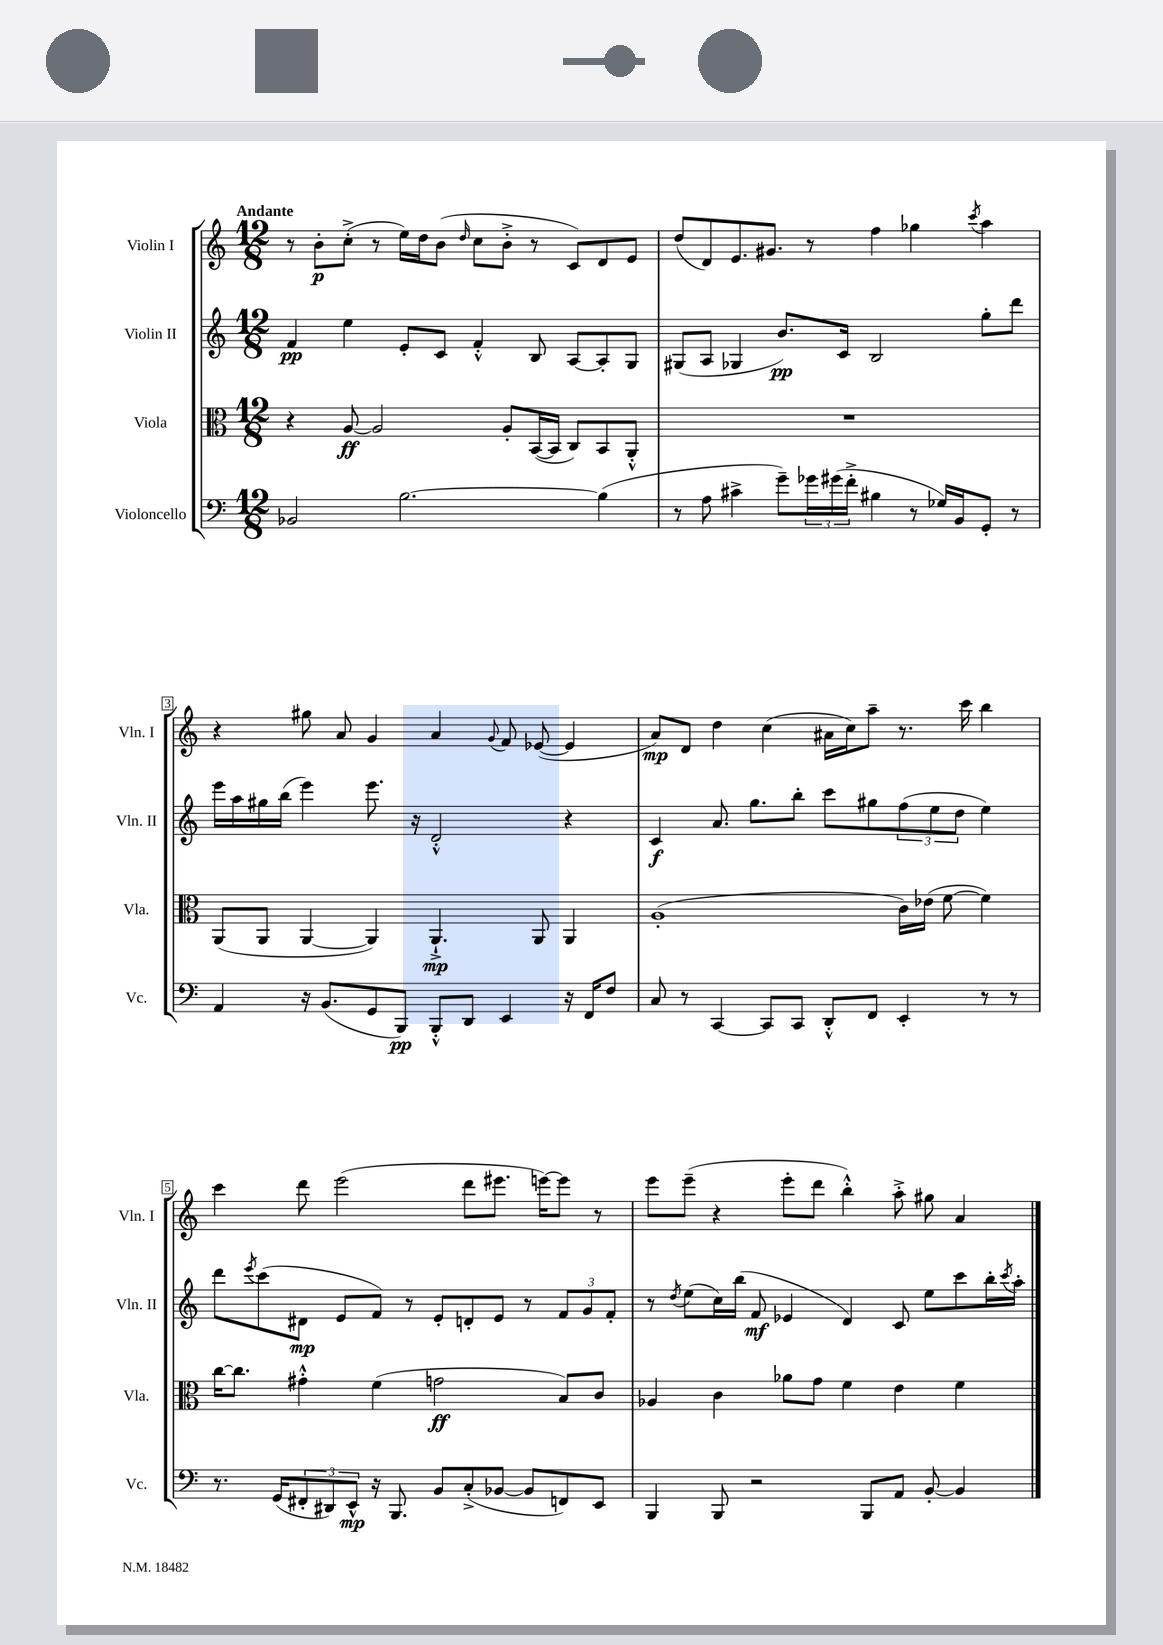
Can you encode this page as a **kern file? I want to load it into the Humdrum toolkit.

**kern	**dynam	**kern	**dynam	**kern	**dynam	**kern	**dynam
*part4	*part4	*part3	*part3	*part2	*part2	*part1	*part1
*staff4	*staff4	*staff3	*staff3	*staff2	*staff2	*staff1	*staff1
*I"Violoncello	*	*I"Viola	*	*I"Violin II	*	*I"Violin I	*
*I'Vc.	*	*I'Vla.	*	*I'Vln. II	*	*I'Vln. I	*
*clefF4	*	*clefC3	*	*clefG2	*	*clefG2	*
*k[]	*	*k[]	*	*k[]	*	*k[]	*
*M12/8	*	*M12/8	*	*M12/8	*	*M12/8	*
=1	=1	=1	=1	=1	=1	=1	=1
!	!	!	!	!	!	!LO:TX:a:B:t=Andante	!
2BB-X/	.	4r	.	4f/	pp	8r	.
.	.	.	.	.	.	8b'\L	p
.	.	[8A/	ff	4ee\	.	(8cc'^\J	.
.	.	2A/]	.	.	.	8r	.
[2.B\	.	.	.	8e'/L	.	16ee\LL)	.
.	.	.	.	.	.	16dd\J	.
.	.	.	.	8c/J	.	(8b\J	.
.	.	.	.	.	.	16qqdd/	.
.	.	.	.	4f'^^/	.	8cc\L	.
.	.	8A'/L	.	.	.	8b'^\J	.
.	.	([16BB/L	.	8B/	.	8r	.
.	.	16BB/JJ]	.	.	.	.	.
.	.	8C/L)	.	[8A/L	.	8c/L)	.
(4B\]	.	8BB/	.	8A'/]	.	8d/	.
.	.	8AA'^^/J	.	8G/J	.	8e/J	.
=2	=2	=2	=2	=2	=2	=2	=2
8r	.	1.r	.	(8G#X/L	.	(8dd/L	.
8A\	.	.	.	8A/J	.	8d/)	.
4c#X^\	.	.	.	4G-X/	.	8.e/	.
.	.	.	.	.	.	8.g#X/J	.
8g~\L)	.	.	.	8.b/L)	pp	.	.
24g-X\L	.	.	.	.	.	8r	.
(24g#X\	.	.	.	.	.	.	.
.	.	.	.	16c/Jk	.	.	.
24f'^\JJ	.	.	.	.	.	.	.
4B#X\	.	.	.	2B/	.	4ff\	.
8r	.	.	.	.	.	4gg-X\	.
16G-X/LL)	.	.	.	.	.	.	.
16BB/J	.	.	.	.	.	.	.
.	.	.	.	.	.	8qccc/	.
8GG'/J	.	.	.	8gg'\L	.	4aa\	.
8r	.	.	.	8ddd\J	.	.	.
!!LO:LB:g=z
=3	=3	=3	=3	=3	=3	=3	=3
4AA/	.	(8AA/L	.	16eee\LL	.	4r	.
.	.	.	.	16aa\	.	.	.
.	.	8AA/J	.	16gg#X\	.	.	.
.	.	.	.	(16bb\JJ	.	.	.
16r	.	[4AA/	.	4eee\)	.	8gg#X\	.
(8.BB/L	.	.	.	.	.	.	.
.	.	.	.	.	.	8a/	.
8GG/	.	4AA/])	.	8.eee\	.	4g/	.
8BBB/J)	pp	.	.	.	.	.	.
.	.	.	.	16r	.	.	.
8BBB'^^/L	.	4.AA`^/	mp	2d'^^/	.	4a/	.
8DD/J	.	.	.	.	.	.	.
.	.	.	.	.	.	8qqg/	.
4EE/	.	.	.	.	.	8f/	.
.	.	8AA/	.	.	.	([8e-X/	.
16r	.	4AA/	.	4r	.	4e-/]	.
16FF/KL	.	.	.	.	.	.	.
8F/J	.	.	.	.	.	.	.
=4	=4	=4	=4	=4	=4	=4	=4
8C/	.	(1A'	.	4c/	f	8a/L)	mp
8r	.	.	.	.	.	8d/J	.
[4CC/	.	.	.	8.a/	.	4dd\	.
.	.	.	.	8.gg\L	.	.	.
8CC/L]	.	.	.	.	.	(4cc\	.
8CC/J	.	.	.	8bb'\J	.	.	.
8DD'^^/L	.	.	.	8ccc\L	.	16a#X\LL	.
.	.	.	.	.	.	16cc\J)	.
8FF/J	.	.	.	8gg#X\	.	8aa~\J	.
4EE'/	.	16c\LL)	.	(12ff\	.	8.r	.
.	.	(16e-X\JJ	.	.	.	.	.
.	.	.	.	12ee\	.	.	.
.	.	[8f\	.	.	.	.	.
.	.	.	.	12dd\J	.	.	.
.	.	.	.	.	.	16ccc\	.
8r	.	4f\])	.	4ee\)	.	4bb\	.
8r	.	.	.	.	.	.	.
!!LO:LB:g=z
=5	=5	=5	=5	=5	=5	=5	=5
8.r	.	[16cc\KL	.	8ddd\L	.	4ccc\	.
.	.	8.cc\J]	.	.	.	.	.
.	.	.	.	8qeee/	.	.	.
.	.	.	.	(8ccc\	.	.	.
(16GG/KL	.	.	.	.	.	.	.
12FF#X'/	.	4g#X'^^\	.	8d#X\J	mp	8ddd\	.
12DD#X/)	.	.	.	.	.	.	.
.	.	.	.	8e/L	.	(2eee\	.
12EE^^/J	mp	.	.	.	.	.	.
16r	.	(4f\	.	8f/J)	.	.	.
8.BBB/	.	.	.	.	.	.	.
.	.	.	.	8r	.	.	.
8BB/L	.	2gn\	ff	8e'/L	.	.	.
(8C'^/	.	.	.	8dn'/	.	8ddd\L	.
[8BB-X/J	.	.	.	8e/J	.	8.eee#X\J	.
8BB-/L]	.	.	.	8r	.	.	.
.	.	.	.	.	.	[16eeen\KL)	.
8FFn/)	.	8B/L)	.	12f/L	.	8eee\J]	.
.	.	.	.	12g/	.	.	.
8EE/J	.	8c/J	.	.	.	8r	.
.	.	.	.	12f'/J	.	.	.
=6	=6	=6	=6	=6	=6	=6	=6
4BBB/	.	4A-X/	.	8r	.	8eee\L	.
.	.	.	.	8qdd/	.	.	.
.	.	.	.	(8ee\L	.	(8eee~\J	.
8BBB/	.	4c\	.	16cc\L)	.	4r	.
.	.	.	.	(16bb\JJ	.	.	.
2r	.	.	.	8f/	mf	.	.
.	.	8a-X\L	.	4e-X/	.	8eee'\L	.
.	.	8g\J	.	.	.	8ddd\J	.
.	.	4f\	.	4d/)	.	4bb'^^\)	.
8BBB/L	.	.	.	.	.	.	.
8AA/J	.	4e\	.	8c/	.	8aa'^\	.
[8BB'/	.	.	.	8ee\L	.	8gg#X\	.
4BB/]	.	4f\	.	8ccc\	.	4a/	.
.	.	.	.	16bb'\L	.	.	.
.	.	.	.	8qccc/	.	.	.
.	.	.	.	16aa'\JJ	.	.	.
==	==	==	==	==	==	==	==
*-	*-	*-	*-	*-	*-	*-	*-
